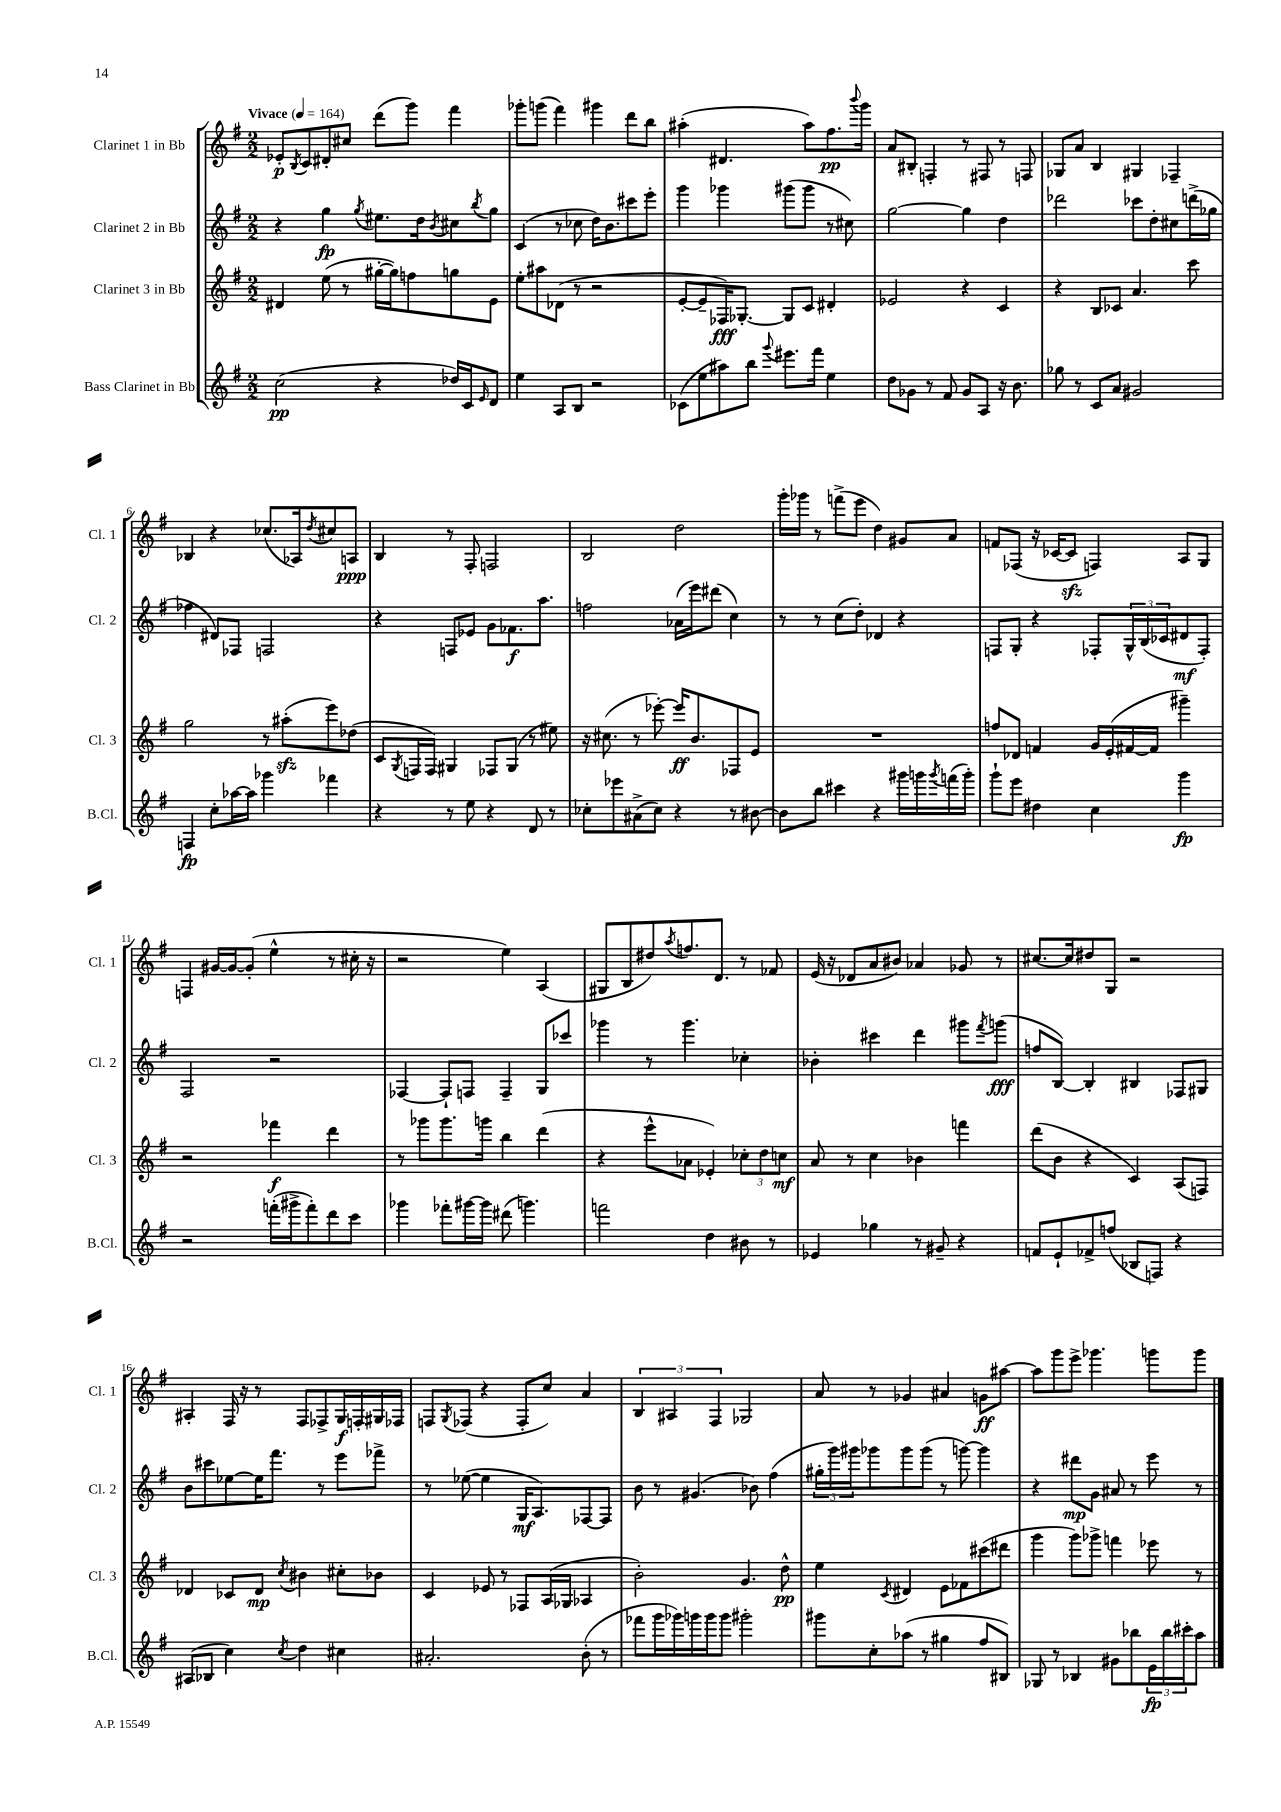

**kern	**dynam	**kern	**dynam	**kern	**dynam	**kern	**dynam
*part4	*part4	*part3	*part3	*part2	*part2	*part1	*part1
*staff4	*staff4	*staff3	*staff3	*staff2	*staff2	*staff1	*staff1
*I"Bass Clarinet in Bb	*	*I"Clarinet 3 in Bb	*	*I"Clarinet 2 in Bb	*	*I"Clarinet 1 in Bb	*
*I'B.Cl.	*	*I'Cl. 3	*	*I'Cl. 2	*	*I'Cl. 1	*
*clefG2	*	*clefG2	*	*clefG2	*	*clefG2	*
*k[f#]	*	*k[f#]	*	*k[f#]	*	*k[f#]	*
*M2/2	*	*M2/2	*	*M2/2	*	*M2/2	*
*MM164	*	*MM164	*	*MM164	*	*MM164	*
=1	=1	=1	=1	=1	=1	=1	=1
!	!	!	!	!	!	!LO:TX:a:B:t=Vivace	!
(2cc\	pp	4d#X/	.	4r	.	8e-X'/L	p
.	.	.	.	.	.	8qB/	.
.	.	.	.	.	.	8c/	.
.	.	(8ee\	.	4gg\	fp	8d#X'/	.
.	.	8r	.	.	.	8cc#X/J	.
.	.	.	.	8qgg/	.	.	.
4r	.	[16gg#X'\LL	.	8.ee#X\L	.	(8ddd\L	.
.	.	16gg#\J])	.	.	.	.	.
.	.	8ffn\	.	.	.	8ggg\J)	.
.	.	.	.	16dd\k	.	.	.
.	.	.	.	8qb/	.	.	.
16dd-X/LL)	.	8ggn\	.	8cc#X\	.	4fff#\	.
16c/J	.	.	.	.	.	.	.
16qqe/	.	.	.	8qbb/	.	.	.
8d/J	.	8e\J	.	8gg\J	.	.	.
=2	=2	=2	=2	=2	=2	=2	=2
4ee\	.	8ee'\L	.	(4c/	.	8ggg-X'\L	.
.	.	8aa#X\	.	.	.	(8gggn\J	.
8A/L	.	(8d-X\J	.	8r	.	4fff#\)	.
8B/J	.	8r	.	8cc-X\	.	.	.
2r	.	2r	.	16dd\KL)	.	4ggg#X\	.
.	.	.	.	8.b\	.	.	.
.	.	.	.	8ccc#X\	.	8ddd\L	.
.	.	.	.	8eee'\J	.	8bb\J	.
=3	=3	=3	=3	=3	=3	=3	=3
(8c-X\L	.	[8e'/L	.	4ggg\	.	(4aa#X'\	.
8ee\	.	8e~/]	.	.	.	.	.
8aa#X\)	.	16F-X/K)	fff	4ggg-X\	.	4.d#X/	.
.	.	[8.G-X'/J	.	.	.	.	.
8bb\J	.	.	.	.	.	.	.
8qqggg/	.	.	.	.	.	.	.
8.eee#X\L	.	8G-/L]	.	(8ggg#X\L	.	.	.
.	.	8c/J	.	8ggg#\J	.	8aa#\L)	.
16fff#\Jk	.	.	.	.	.	.	.
4ee\	.	4d#X'/	.	8r	.	8.ff#\	pp
.	.	.	.	8cc#X\)	.	.	.
.	.	.	.	.	.	8qqbbb/	.
.	.	.	.	.	.	16ggg\Jk	.
=4	=4	=4	=4	=4	=4	=4	=4
8dd\L	.	2e-X/	.	[2gg\	.	8a/L	.
8g-X\J	.	.	.	.	.	8B#X'/J	.
8r	.	.	.	.	.	4Fn'/	.
8f#/	.	.	.	.	.	.	.
8g-/L	.	4r	.	4gg\]	.	8r	.
8A/J	.	.	.	.	.	8F#X/	.
16r	.	4c/	.	4dd\	.	8r	.
8.b\	.	.	.	.	.	.	.
.	.	.	.	.	.	8Fn/	.
=5	=5	=5	=5	=5	=5	=5	=5
8gg-X\	.	4r	.	2ddd-X\	.	8G-X/L	.
8r	.	.	.	.	.	8a/J	.
8c/L	.	8B/L	.	.	.	4B/	.
8a/J	.	8c-X/J	.	.	.	.	.
2g#X/	.	4.a/	.	8ccc-X\L	.	4G#X/	.
.	.	.	.	8dd'\	.	.	.
.	.	.	.	8cc#X\	.	4F-X~/	.
.	.	8ccc\	.	(16dddn^\L	.	.	.
.	.	.	.	16gg-X\JJ	.	.	.
!!LO:LB:g=z
=6	=6	=6	=6	=6	=6	=6	=6
4Fn/	fp	2gg\	.	4ff-X\	.	4B-X/	.
8cc'\L	.	.	.	8d#X/L)	.	4r	.
[16aa-X\L	.	.	.	8F-X/J	.	.	.
16aa-\JJ]	.	.	.	.	.	.	.
4ggg-X\	.	8r	.	2Fn/	.	(8.cc-X/L	.
.	.	(8aa#Xzz'\L	.	.	.	.	.
.	.	.	.	.	.	16A-X/k)	.
.	.	.	.	.	.	8qdd/	.
4fff-X\	.	8eee\)	.	.	.	8cc#X/	.
.	.	(8dd-X\J	.	.	.	8An/J	ppp
=7	=7	=7	=7	=7	=7	=7	=7
4r	.	8c/L	.	4r	.	4B/	.
.	.	8qG/	.	.	.	.	.
.	.	16Fn/L	.	.	.	.	.
.	.	16F/JJ)	.	.	.	.	.
8r	.	4G#X/	.	8Fn/L	.	8r	.
8ee\	.	.	.	8e-X/J	.	8F#'/	.
4r	.	8F-X/L	.	8g\L	.	2Fn/	.
.	.	(8G#/J	.	8.f-X\	f	.	.
8d/	.	8r	.	.	.	.	.
.	.	.	.	8.aa\J	.	.	.
8r	.	8ee#X\)	.	.	.	.	.
=8	=8	=8	=8	=8	=8	=8	=8
8cc-X'\L	.	16r	.	2ffn\	.	2B/	.
.	.	(8.cc#X\	.	.	.	.	.
8eee-X\	.	.	.	.	.	.	.
(8a#X^\	.	8r	.	.	.	.	.
8cc-\J)	.	[8eee-X'\)	.	.	.	.	.
4r	.	16eee-/KL]	ff	(16a-X\LL	.	2dd\	.
.	.	8.b/	.	16eee\J)	.	.	.
.	.	.	.	(8ddd#X\J	.	.	.
8r	.	8F-X/	.	4cc\)	.	.	.
[8b#X\	.	8e/J	.	.	.	.	.
=9	=9	=9	=9	=9	=9	=9	=9
8b#\L]	.	1r	.	8r	.	16ggg'\LL	.
.	.	.	.	.	.	16ggg-X\JJ	.
8bb\J	.	.	.	8r	.	8r	.
4ccc#X\	.	.	.	(8cc\L	.	(8fffn^\L	.
.	.	.	.	8dd'\J)	.	8eee\J	.
4r	.	.	.	4d-X/	.	4dd\)	.
16ggg#X\LL	.	.	.	4r	.	8g#X/L	.
16gggn\	.	.	.	.	.	.	.
8qggg/	.	.	.	.	.	.	.
(16fffn\	.	.	.	.	.	8a/J	.
16ggg'\JJ)	.	.	.	.	.	.	.
=10	=10	=10	=10	=10	=10	=10	=10
8ggg`\L	.	8ffn/L	.	8Fn/L	.	8fn/L	.
8eee\J	.	8d-X/J	.	8G'/J	.	(8F-X/J	.
4dd#X\	.	4fn/	.	4r	.	16r	.
.	.	.	.	.	.	[16c-X/KL	.
.	.	.	.	.	.	8c-zz/J]	.
4cc\	.	16g/LL	.	8F-X'/L	.	4Fn/)	.
.	.	(16e'/	.	.	.	.	.
.	.	[16f#X/	.	24G^^/L	.	.	.
.	.	.	.	(24B/	.	.	.
.	.	16f#/JJ]	.	.	.	.	.
.	.	.	.	24c-X/J	.	.	.
4ggg\	fp	4ggg#X~\)	.	8d#X/	mf	8A/L	.
.	.	.	.	8F-'/J)	.	8G/J	.
!!LO:LB:g=z
=11	=11	=11	=11	=11	=11	=11	=11
2r	.	2r	.	2F#/	.	4Fn/	.
.	.	.	.	.	.	[16g#X/LL	.
.	.	.	.	.	.	16g#/J_	.
.	.	.	.	.	.	(8g#'/J]	.
(16fffn'\LL	.	4fff-X\	f	2r	.	4ee^^\	.
16ggg#X^\J	.	.	.	.	.	.	.
8fff'\)	.	.	.	.	.	.	.
8ddd\	.	4ddd\	.	.	.	8r	.
8ccc\J	.	.	.	.	.	16cc#X'\	.
.	.	.	.	.	.	16r	.
=12	=12	=12	=12	=12	=12	=12	=12
4ggg-X\	.	8r	.	[4F-X/	.	2r	.
.	.	8ggg-X\L	.	.	.	.	.
8fff-X'\L	.	8.ggg-\	.	8F-`/L]	.	.	.
[16ggg#X\L	.	.	.	8Fn/J	.	.	.
16ggg#\JJ]	.	16gggn\Jk	.	.	.	.	.
(8ddd#X\	.	4bb\	.	4F~/	.	4ee\)	.
4.gggn\)	.	.	.	.	.	.	.
.	.	(4ddd\	.	8G/L	.	(4A/	.
.	.	.	.	8ccc-X/J	.	.	.
=13	=13	=13	=13	=13	=13	=13	=13
2fffn\	.	4r	.	4ggg-X\	.	8G#X/L	.
.	.	.	.	.	.	8B/	.
.	.	8eee^^\L	.	8r	.	8dd#X/)	.
.	.	.	.	.	.	8qaa/	.
.	.	8a-X\J	.	4.ggg-\	.	8.ffn/	.
4dd\	.	4e-X'/)	.	.	.	.	.
.	.	.	.	.	.	8.d/J	.
8b#X\	.	12cc-X'\L	.	4cc-X'\	.	8r	.
.	.	12dd\	.	.	.	.	.
8r	.	.	.	.	.	8f-X/	.
.	.	12ccn\J	mf	.	.	.	.
=14	=14	=14	=14	=14	=14	=14	=14
4e-X/	.	8a/	.	4b-X'\	.	(16e/	.
.	.	.	.	.	.	16r	.
.	.	8r	.	.	.	8d-X/L	.
4gg-X\	.	4cc\	.	4ccc#X\	.	8a/	.
.	.	.	.	.	.	8b#X/J)	.
8r	.	4b-X\	.	4ddd\	.	4a-X/	.
8g#X~/	.	.	.	.	.	.	.
4r	.	4fffn\	.	8ggg#X\L	.	8g-X/	.
.	.	.	.	8qfff#/	.	.	.
.	.	.	.	(8gggn\J	fff	8r	.
=15	=15	=15	=15	=15	=15	=15	=15
8fn/L	.	(8ddd\L	.	8ffn/L	.	[8.cc#X/L	.
8e`/	.	8b\J	.	[8B/J)	.	.	.
.	.	.	.	.	.	16cc#/k]	.
8f-X^/	.	4r	.	4B'/]	.	8dd#X/	.
(8ffn/J	.	.	.	.	.	8G/J	.
8B-X/L	.	4c/)	.	4B#X/	.	2r	.
8Fn/J)	.	.	.	.	.	.	.
4r	.	(8A/L	.	8F-X/L	.	.	.
.	.	8Fn/J)	.	8G#X/J	.	.	.
!!LO:LB:g=z
=16	=16	=16	=16	=16	=16	=16	=16
(8A#X/L	.	4d-X/	.	8b\L	.	4A#X'/	.
8B-X/J	.	.	.	8ccc#X\	.	.	.
4cc\)	.	8c-X/L	.	[8ee-X\	.	16F#/	.
.	.	.	.	.	.	16r	.
.	.	8d-/J	mp	16ee-\K]	.	8r	.
.	.	.	.	8.fff#\J	.	.	.
8qcc/	.	8qcc/	.	.	.	.	.
4dd\	.	4b#X\	.	.	.	8F#/L	.
.	.	.	.	8r	.	8F-X^/	.
4cc#X\	.	8cc#X'\L	.	8eee\L	.	16G/L	f
.	.	.	.	.	.	16Fn'/	.
.	.	8b-X\J	.	8fff-X^\J	.	16G#X/	.
.	.	.	.	.	.	16F-X/JJ	.
=17	=17	=17	=17	=17	=17	=17	=17
2.a#X'/	.	4c/	.	8r	.	8Fn/L	.
.	.	.	.	.	.	8qG/	.
.	.	.	.	([8ee-X\	.	(8F-X/J	.
.	.	8e-X/	.	4ee-\]	.	4r	.
.	.	8r	.	.	.	.	.
.	.	8F-X/L	.	16G/KL	mf	8F-'/L	.
.	.	.	.	8.A/)	.	.	.
.	.	(16A/L	.	.	.	8cc/J)	.
.	.	16G-X/JJ	.	.	.	.	.
(8b'\	.	4A-X/	.	[8F-X/	.	4a/	.
8r	.	.	.	8F-/J]	.	.	.
=18	=18	=18	=18	=18	=18	=18	=18
8fff-X\L	.	2b'\)	.	8b\	.	6B/	.
16ggg\L	.	.	.	8r	.	.	.
.	.	.	.	.	.	6A#X/	.
16ggg-X\)	.	.	.	.	.	.	.
16gggn\	.	.	.	(4.g#X/	.	.	.
16ggg\J	.	.	.	.	.	.	.
.	.	.	.	.	.	6F#/	.
8ggg\J	.	.	.	.	.	.	.
2ggg#X'\	.	4.g/	.	.	.	2G-X/	.
.	.	.	.	8b-X\)	.	.	.
.	.	.	.	(4ff#\	.	.	.
.	.	8dd^^\	pp	.	.	.	.
=19	=19	=19	=19	=19	=19	=19	=19
8ggg#X\L	.	4ee\	.	24gg#X'\LL	.	8a/	.
.	.	.	.	24ggg\)	.	.	.
.	.	.	.	24ggg#X\J	.	.	.
8cc'\	.	.	.	8ggg-X\	.	8r	.
.	.	8qc/	.	.	.	.	.
(8aa-X\J	.	4d#X/	.	8ggg-\	.	4g-X/	.
8r	.	.	.	(8ggg-\J	.	.	.
4gg#X\	.	8e\L	.	8r	.	4a#X/	.
.	.	8f-X\	.	[8gggn\)	.	.	.
8ff#/L	.	(8ccc#X\	.	4ggg\]	.	8gn\L	ff
8B#X/J)	.	8ddd#X\J	.	.	.	[8aa#X\J	.
=20	=20	=20	=20	=20	=20	=20	=20
8G-X/	.	4ggg\	.	4r	.	8aa#\L]	.
8r	.	.	.	.	.	8ggg\	.
4B-X/	.	8ggg\L)	.	8ddd#X\L	mp	8eee^\J	.
.	.	8ggg-X^\J	.	8g\J	.	4.ggg-X\	.
8g#X\L	.	4fffn\	.	8a#X/	.	.	.
8bb-X\	.	.	.	8r	.	.	.
24e\L	fp	8eee-X\	.	8eee\	.	8gggn\L	.
24bb-\	.	.	.	.	.	.	.
24ccc#X'\J	.	.	.	.	.	.	.
8aa\J	.	8r	.	8r	.	8ggg\J	.
==	==	==	==	==	==	==	==
*-	*-	*-	*-	*-	*-	*-	*-
